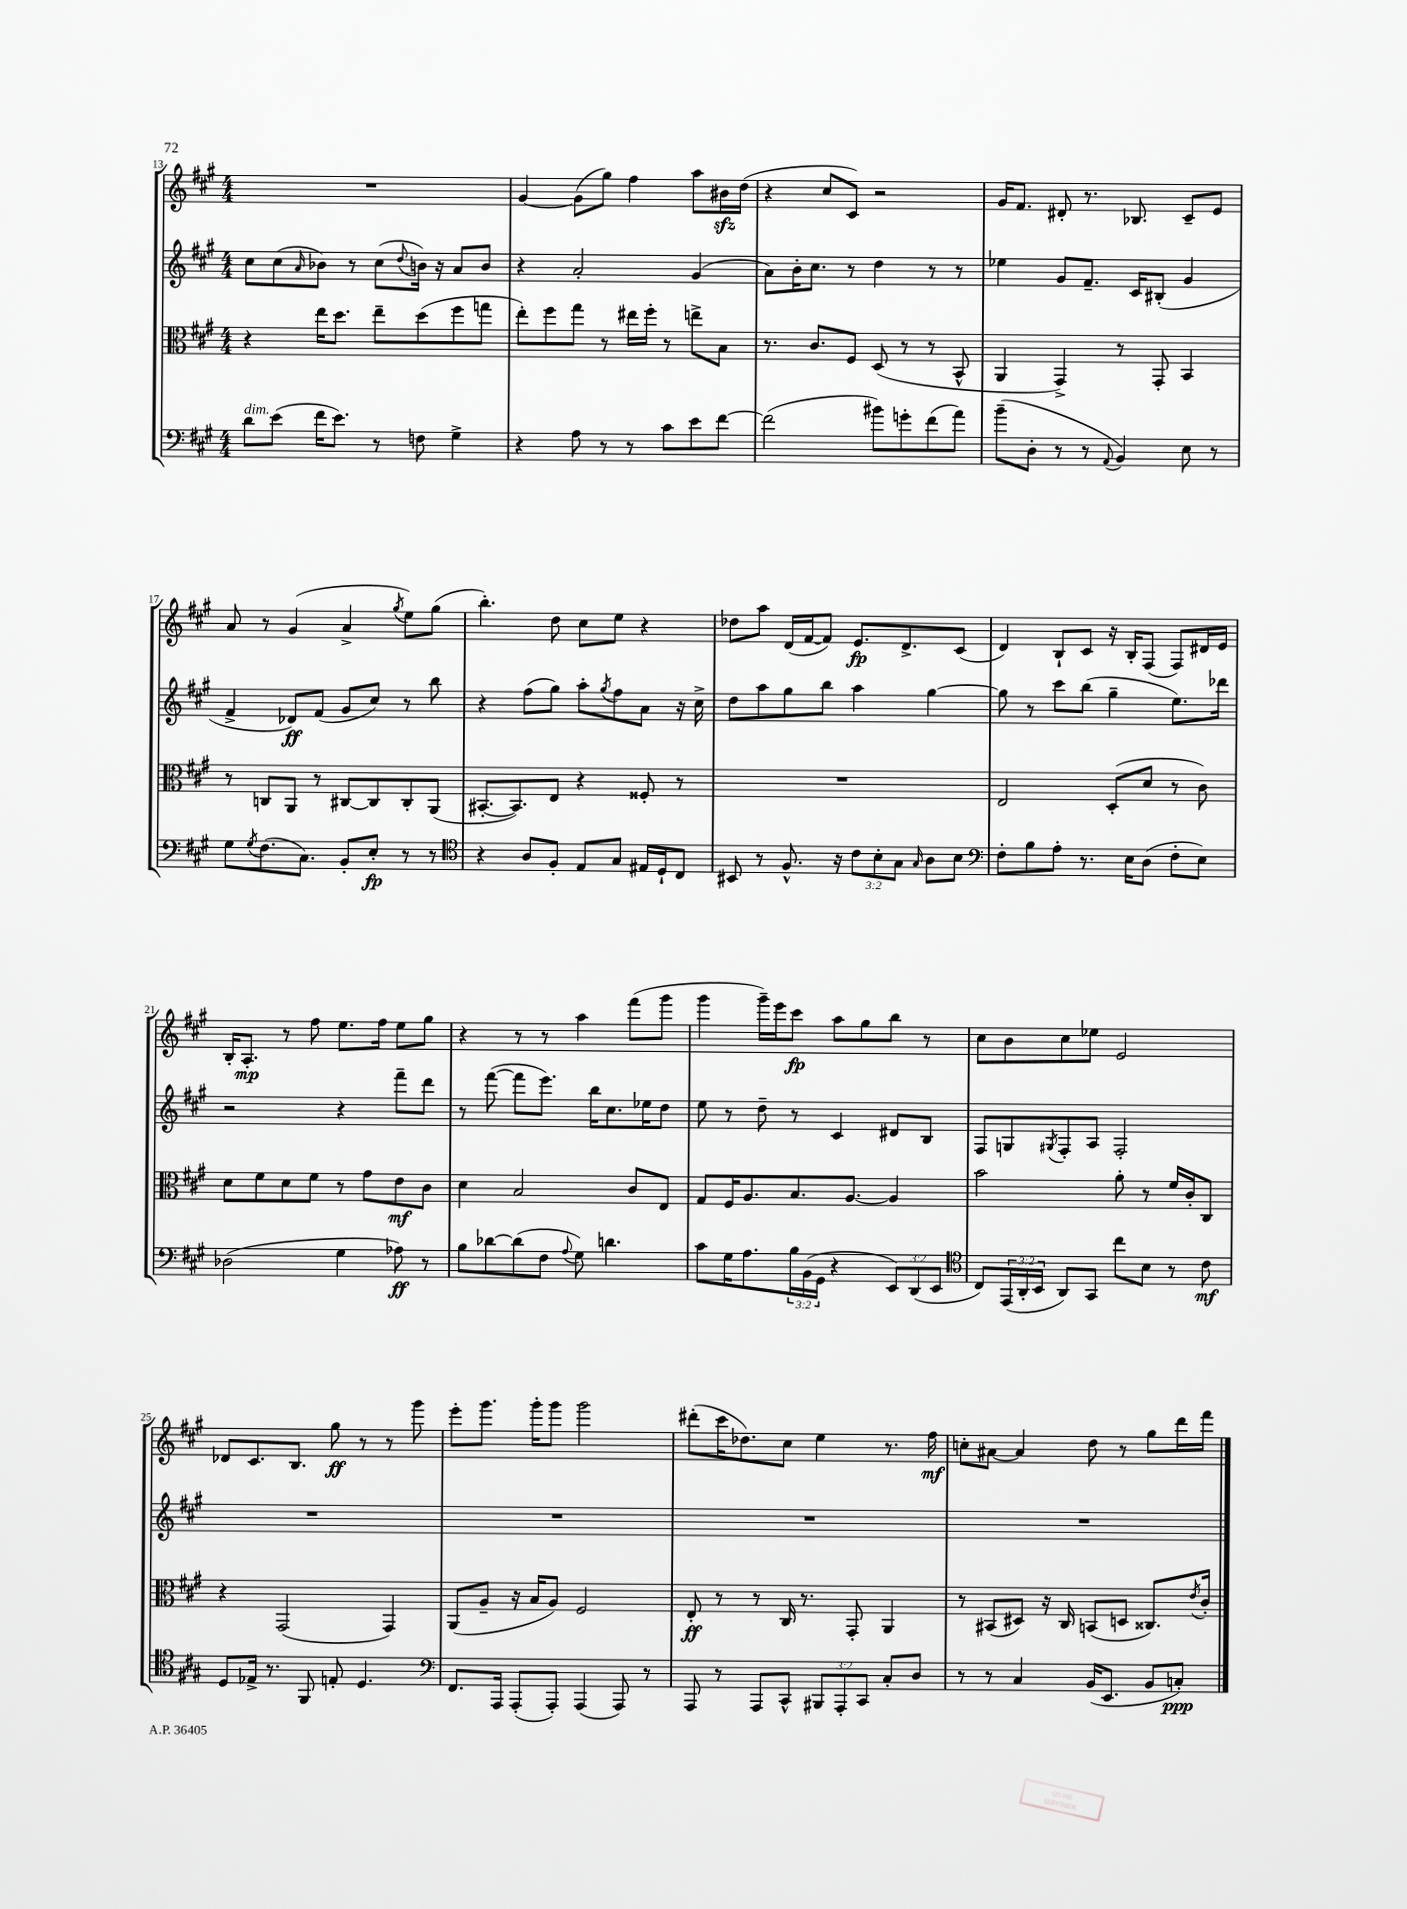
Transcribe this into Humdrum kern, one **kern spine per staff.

**kern	**dynam	**kern	**dynam	**kern	**dynam	**kern	**dynam
*part4	*part4	*part3	*part3	*part2	*part2	*part1	*part1
*staff4	*staff4	*staff3	*staff3	*staff2	*staff2	*staff1	*staff1
*clefF4	*	*clefC3	*	*clefG2	*	*clefG2	*
*k[f#c#g#]	*	*k[f#c#g#]	*	*k[f#c#g#]	*	*k[f#c#g#]	*
*M4/4	*	*M4/4	*	*M4/4	*	*M4/4	*
=13	=13	=13	=13	=13	=13	=13	=13
!LO:TX:a:i:t=dim.	!	!	!	!	!	!	!
8d\L	.	4r	.	8cc#\L	.	1r	.
(8e\J	.	.	.	(8cc#\	.	.	.
.	.	.	.	16qqa/	.	.	.
16f#\KL	.	16ee\KL	.	8b-X\J)	.	.	.
8.e\J)	.	8.dd\J	.	.	.	.	.
.	.	.	.	8r	.	.	.
8r	.	8ee~\L	.	(8cc#\L	.	.	.
.	.	.	.	8qqdd/	.	.	.
8Fn\	.	(8dd\	.	16bn\Jk)	.	.	.
.	.	.	.	16r	.	.	.
4G#^\	.	8ff#\	.	8a/L	.	.	.
.	.	8ggn\J	.	8b/J	.	.	.
=14	=14	=14	=14	=14	=14	=14	=14
4r	.	8ee'\L)	.	4r	.	[4g#/	.
.	.	8ff#\	.	.	.	.	.
8A\	.	8gg#\J	.	2a'/	.	(8g#\L]	.
8r	.	8r	.	.	.	8gg#\J)	.
8r	.	16ee#X\LL	.	.	.	4ff#\	.
.	.	16ff#'\JJ	.	.	.	.	.
8c#\L	.	8r	.	.	.	.	.
8e\	.	8een^\L	.	(4g#/	.	8aa\L	.
[8f#\J	.	8B\J	.	.	.	16b#Xzz\L	.
.	.	.	.	.	.	(16dd\JJ	.
=15	=15	=15	=15	=15	=15	=15	=15
(2f#\]	.	8.r	.	8a\L)	.	4r	.
.	.	.	.	16b'\K	.	.	.
.	.	8.c#/L	.	8.cc#\J	.	.	.
.	.	.	.	.	.	8cc#/L	.
.	.	8F#/J	.	8r	.	8c#/J)	.
8b#X\L)	.	(8D/	.	4dd\	.	2r	.
8gn'\	.	8r	.	.	.	.	.
(8f#\	.	8r	.	8r	.	.	.
8a\J)	.	8BB^^/	.	8r	.	.	.
=16	=16	=16	=16	=16	=16	=16	=16
(8b~\L	.	4AA/	.	4ee-X\	.	16g#/KL	.
.	.	.	.	.	.	8.f#/J	.
8D'\J	.	.	.	.	.	.	.
8r	.	4GG#^/)	.	8g#/L	.	8d#X'/	.
8r	.	.	.	8.f#~/J	.	8.r	.
8qqAA/	.	.	.	.	.	.	.
4BB/)	.	8r	.	.	.	.	.
.	.	.	.	16c#/KL	.	8.B-X/	.
.	.	8GG#'/	.	(8B#X'/J	.	.	.
8E\	.	4BB/	.	4g#/	.	8c#~/L	.
8r	.	.	.	.	.	8e/J	.
!!LO:LB:g=z
=17	=17	=17	=17	=17	=17	=17	=17
8G#\L	.	8r	.	4f#^/	.	8a/	.
8qG#/	.	.	.	.	.	.	.
(8.F#\	.	8Cn/L	.	.	.	8r	.
.	.	8AA/J	.	8d-X/L)	ff	(4g#/	.
8.C#\J)	.	.	.	.	.	.	.
.	.	8r	.	(8f#/J	.	.	.
8BB'/L	.	[8C#X/L	.	8g#/L	.	4a^/	.
8E'/J	fp	8C#/]	.	8cc#/J)	.	.	.
.	.	.	.	.	.	8qgg#/	.
8r	.	8C#'/	.	8r	.	8ee\L)	.
8r	.	(8AA/J	.	8bb\	.	(8gg#\J	.
=18	=18	=18	=18	=18	=18	=18	=18
*clefC4	*	*	*	*	*	*	*
4r	.	[8.BB#X'/L	.	4r	.	4.bb'\)	.
.	.	8.BB#/])	.	.	.	.	.
8A/L	.	.	.	(8ff#\L	.	.	.
8F#'/J	.	8E/J	.	8gg#\J)	.	8dd\	.
8E/L	.	4r	.	8aa'\L	.	8cc#\L	.
.	.	.	.	8qgg#/	.	.	.
8G#/J	.	.	.	8ff#\	.	8ee\J	.
16E#X/LL	.	8F##X'/	.	8a\J	.	4r	.
16D`/J	.	.	.	.	.	.	.
8C#/J	.	8r	.	16r	.	.	.
.	.	.	.	16cc#^\	.	.	.
=19	=19	=19	=19	=19	=19	=19	=19
8BB#X/	.	1r	.	8dd\L	.	8dd-X\L	.
8r	.	.	.	8aa\	.	8aa\J	.
8.F#^^/	.	.	.	8gg#\	.	(16d/LL	.
.	.	.	.	.	.	[16f#/J	.
.	.	.	.	8bb\J	.	8f#/J])	.
16r	.	.	.	.	.	.	.
12c#\L	.	.	.	4aa\	.	8.e/L	fp
12B'\	.	.	.	.	.	.	.
12G#\J	.	.	.	.	.	.	.
.	.	.	.	.	.	8.d^/	.
16qqG#/	.	.	.	.	.	.	.
8A\L	.	.	.	[4gg#\	.	.	.
8B\J	.	.	.	.	.	(8c#/J	.
=20	=20	=20	=20	=20	=20	=20	=20
*clefF4	*	*	*	*	*	*	*
8F#'\L	.	2E/	.	8gg#\]	.	4d/)	.
8B\	.	.	.	8r	.	.	.
8A'\J	.	.	.	8ccc#\L	.	8B`/L	.
8.r	.	.	.	(8bb\J	.	8c#/J	.
.	.	(8D'/L	.	4gg#~\	.	16r	.
16E\KL	.	.	.	.	.	16B'/KL	.
(8D\J	.	8d/J	.	.	.	(8F#/J	.
8F#'\L	.	8r	.	8.ee\L)	.	8F#/L)	.
8E\J)	.	8c#\)	.	.	.	16d#X/L	.
.	.	.	.	16ddd-X\Jk	.	16e/JJ	.
!!LO:LB:g=z
=21	=21	=21	=21	=21	=21	=21	=21
(2D-X\	.	8d\L	.	2r	.	16B'/KL	.
.	.	.	.	.	.	8.A'/J	mp
.	.	8f#\	.	.	.	.	.
.	.	8d\	.	.	.	8r	.
.	.	8f#\J	.	.	.	8ff#\	.
4G#\	.	8r	.	4r	.	8.ee\L	.
.	.	8g#\L	.	.	.	.	.
.	.	.	.	.	.	16ff#\Jk	.
8A-X\)	ff	8e\	mf	8fff#~\L	.	8ee\L	.
8r	.	8c#\J	.	8ddd\J	.	8gg#\J	.
=22	=22	=22	=22	=22	=22	=22	=22
8B\L	.	4d\	.	8r	.	4r	.
[8d-X\	.	.	.	([8fff#\	.	.	.
(8d-\]	.	2B/	.	8fff#\L]	.	8r	.
8F#\J	.	.	.	8.eee\J)	.	8r	.
8qqA/	.	.	.	.	.	.	.
8G#\)	.	.	.	.	.	4aa\	.
.	.	.	.	16bb\KL	.	.	.
4.dn\	.	.	.	8.cc#\	.	.	.
.	.	8c#/L	.	.	.	(8fff#\L	.
.	.	.	.	16ee-X\K	.	.	.
.	.	8E/J	.	8dd\J	.	8ggg#\J	.
=23	=23	=23	=23	=23	=23	=23	=23
8c#\L	.	8G#/L	.	8ee\	.	4ggg#\	.
16G#\K	.	16F#/K	.	8r	.	.	.
8.A\	.	8.A/	.	.	.	.	.
.	.	.	.	8dd~\	.	16ggg#~\LL)	.
.	.	.	.	.	.	16eee\J	.
24B\L	.	8.B/	.	8r	.	8ccc#\J	fp
(24BB\	.	.	.	.	.	.	.
24GG#\JJ	.	.	.	.	.	.	.
4r	.	.	.	4c#/	.	8aa\L	.
.	.	[8.A/J	.	.	.	.	.
.	.	.	.	.	.	8gg#\	.
12EE/L)	.	4A/]	.	8d#X/L	.	8bb\J	.
(12DD/	.	.	.	.	.	.	.
.	.	.	.	8B/J	.	8r	.
12EE/J	.	.	.	.	.	.	.
=24	=24	=24	=24	=24	=24	=24	=24
*clefC4	*	*	*	*	*	*	*
8C#/L)	.	2b\	.	8F#/L	.	8cc#\L	.
(24EE/L	.	.	.	8Gn/	.	8b\	.
24AA'/	.	.	.	.	.	.	.
24BB/JJ	.	.	.	.	.	.	.
.	.	.	.	8qG#X/	.	.	.
8AA/L)	.	.	.	8F#'/	.	8cc#\	.
8GG#/J	.	.	.	8A/J	.	8ee-X\J	.
8cc#\L	.	8a'\	.	2F#'/	.	2e/	.
8B\J	.	8r	.	.	.	.	.
8r	.	16f#/LL	.	.	.	.	.
.	.	16c#'/J	.	.	.	.	.
8c#\	mf	8C#/J	.	.	.	.	.
!!LO:LB:g=z
=25	=25	=25	=25	=25	=25	=25	=25
8D/L	.	4r	.	1r	.	8d-X/L	.
16E-X^/Jk	.	.	.	.	.	8.c#/	.
8.r	.	.	.	.	.	.	.
.	.	(2GG#/	.	.	.	.	.
.	.	.	.	.	.	8.B/J	.
8FF#/	.	.	.	.	.	.	.
8En'/	.	.	.	.	.	8gg#\	ff
4.D/	.	.	.	.	.	8r	.
.	.	4GG#/)	.	.	.	8r	.
.	.	.	.	.	.	8ggg#\	.
=26	=26	=26	=26	=26	=26	=26	=26
*clefF4	*	*	*	*	*	*	*
8.FF#/L	.	(8AA/L	.	1r	.	8eee'\L	.
.	.	8A~/J	.	.	.	8.ggg#\J	.
16AAA/Jk	.	.	.	.	.	.	.
(8AAA'/L	.	16r	.	.	.	.	.
.	.	16B/KL	.	.	.	16ggg#'\KL	.
8AAA'/J)	.	8A/J)	.	.	.	8ggg#\J	.
(4AAA/	.	2F#/	.	.	.	2ggg#\	.
8AAA/)	.	.	.	.	.	.	.
8r	.	.	.	.	.	.	.
=27	=27	=27	=27	=27	=27	=27	=27
8AAA/	.	8E'/	ff	1r	.	(8ddd#X'\L	.
8r	.	8r	.	.	.	16ccc#\K	.
.	.	.	.	.	.	8.dd-X\)	.
8AAA/L	.	8r	.	.	.	.	.
8CC#^^/J	.	16C#/	.	.	.	8cc#\J	.
.	.	8.r	.	.	.	.	.
12BBB#X/L	.	.	.	.	.	4ee\	.
12AAA'/	.	.	.	.	.	.	.
.	.	8GG#'/	.	.	.	.	.
12CC#/J	.	.	.	.	.	.	.
8C#'/L	.	4AA/	.	.	.	8.r	.
8D/J	.	.	.	.	.	.	.
.	.	.	.	.	.	16ff#\	mf
=28	=28	=28	=28	=28	=28	=28	=28
8r	.	8r	.	1r	.	8ccn'\L	.
8r	.	(8BB#X/L	.	.	.	[8a#X\J	.
4C#/	.	8D#X/J)	.	.	.	4a#/]	.
.	.	16r	.	.	.	.	.
.	.	16C#/	.	.	.	.	.
(16BB/KL	.	(8BBn/L	.	.	.	8dd\	.
8.EE/J	.	.	.	.	.	.	.
.	.	8Dn/J	.	.	.	8r	.
8BB/L	.	8.C##X/L)	.	.	.	8gg#\L	.
8Cn'/J)	ppp	.	.	.	.	16ddd\L	.
.	.	8qe/	.	.	.	.	.
.	.	16c#'/Jk	.	.	.	16fff#\JJ	.
==	==	==	==	==	==	==	==
*-	*-	*-	*-	*-	*-	*-	*-
